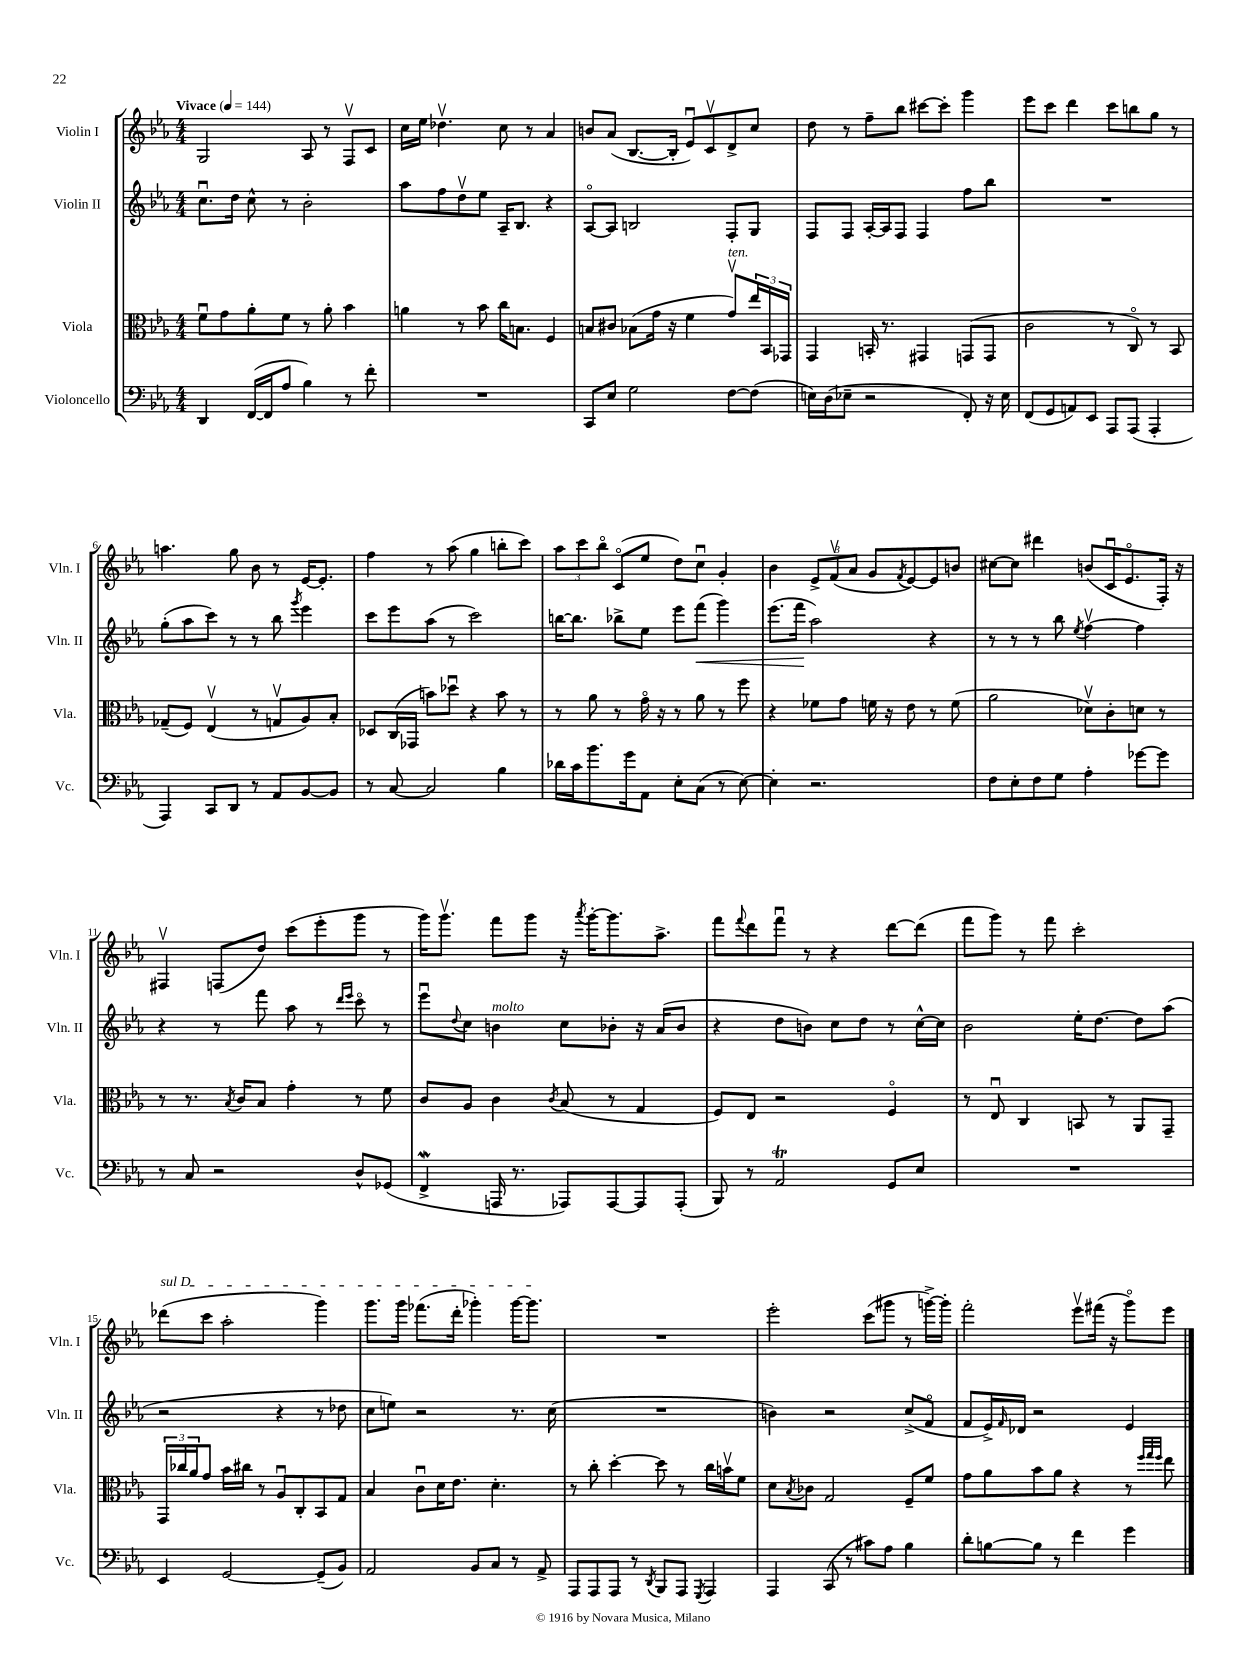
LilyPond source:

<<
\new StaffGroup <<
\new Staff = "s0" \with { instrumentName = "Violin I" shortInstrumentName = "Vln. I" } {
    \clef treble \key ees \major \numericTimeSignature \time 4/4 \tempo "Vivace" 4 = 144
    g2 aes8 r8 f8\upbow c'8 |
    c''16 ees''16 des''4.\upbow c''8 r8 aes'4 |
    b'8 aes'8( bes8.~ bes16-. ees'8\downbow) c'8\upbow d'8-> c''8 |
    d''8 r8 f''8-- bes''8 cis'''8~ cis'''8-. g'''4 |
    ees'''8 c'''8 d'''4 c'''8 b''8 g''8 r8 |
    a''4. g''8 bes'8 r8 ees'16~ ees'8.-. |
    f''4 r8 aes''8( g''4 b''8-. c'''8) |
    \tuplet 3/2 { aes''8 c'''8 bes''8\flageolet } c'8\flageolet( ees''8 d''8) c''8\downbow g'4-. |
    bes'4 \tuplet 3/2 { ees'8-> f'8\upbow( aes'8 } g'8 \acciaccatura { f'8 } ees'8~) ees'8 b'8 |
    cis''8~ cis''8 dis'''4 b'8( c'16\downbow ees'8.\flageolet f16-.) r16 |
    fis4\upbow f8( d''8) c'''8( ees'''8-. g'''8 r8 |
    g'''16) g'''8.\upbow f'''8 g'''8 r16 \acciaccatura { aes'''8 } g'''16~-. g'''8. aes''8.-> |
    f'''8 \appoggiatura { f'''8 } d'''8 f'''8\downbow r8 r4 d'''8~ d'''8( |
    f'''8 g'''8) r8 f'''8 c'''2-. |
    \once \override TextSpanner.bound-details.left.text = \markup { \italic "sul D" } des'''8\startTextSpan( c'''8 aes''2-. g'''4) |
    g'''8. g'''16 fes'''8.( d'''16-. ges'''4-.) ges'''16~ ges'''8.\stopTextSpan |
    R1 |
    ees'''2-. c'''8( gis'''8 r8 g'''16~->) g'''16-. |
    f'''2-. ees'''8\upbow fis'''16( r16 g'''8\flageolet) ees'''8 \bar "|." |
}
\new Staff = "s1" \with { instrumentName = "Violin II" shortInstrumentName = "Vln. II" } {
    \clef treble \key ees \major \numericTimeSignature \time 4/4
    c''8.\downbow d''16 c''8-^ r8 bes'2-. |
    aes''8 f''8 d''8\upbow ees''8 aes16-- bes8. r4 |
    aes8~\flageolet aes8 b2 f8-. g8 |
    f8 f8 aes16~-. aes16 f8 f4 f''8 bes''8 |
    R1 |
    g''8-.( aes''8 c'''8) r8 r8 bes''8 \acciaccatura { g'''8 } ees'''4 |
    c'''8 ees'''8 aes''8( r8 c'''2) |
    b''16~ b''8. bes''8-> ees''8 ees'''8 f'''8\<( g'''4) |
    ees'''8.( f'''16\! aes''2) r4 |
    r8 r8 r8 bes''8 \acciaccatura { ees''8 } f''4~\upbow f''4 |
    r4 r8 f'''8 aes''8 r8 \grace { d'''16 ees'''16 } c'''8\flageolet r8 |
    ees'''8\downbow \appoggiatura { d''8 } c''8 b'4^\markup { \italic "molto" } c''8 bes'8-. r16 aes'16( bes'8 |
    r4 d''8 b'8) c''8 d''8 r8 c''16~-^ c''16 |
    bes'2 ees''16-. d''8.~ d''8 aes''8( |
    r2 r4 r8 des''8 |
    c''8 e''8) r2 r8. c''16( |
    R1 |
    b'4) r2 c''8->( f'8\flageolet |
    f'8 ees'16->) \grace { f'16 } des'16 r2 ees'4 \bar "|." |
}
\new Staff = "s2" \with { instrumentName = "Viola" shortInstrumentName = "Vla." } {
    \clef alto \key ees \major \numericTimeSignature \time 4/4
    f'8\downbow g'8 aes'8-. f'8 r8 aes'8-. bes'4 |
    a'4 r8 bes'8 c''16 b8. f4 |
    b8 cis'8 bes8( g'16 r16 f'4 g'8\upbow^\markup { \italic "ten." }) \tuplet 3/2 { ees''16 bes,16 ges,16 } |
    g,4 b,16-. r8. gis,4 g,8( g,8 |
    c'2 r8 c8\flageolet) r8 bes,8 |
    ges8--( f8) ees4\upbow( r8 g8\upbow aes8) bes8-. |
    des8 c16( ges,16 b'8) des''8\downbow r4 b'8 r8 |
    r8 aes'8 r8 g'16\flageolet r16 r8 aes'8 r8 f''8 |
    r4 fes'8 g'8 f'16 r16 ees'8 r8 f'8( |
    aes'2 des'8\upbow) c'8-. d'8 r8 |
    r8 r8. \acciaccatura { bes8 } c'16 bes8 g'4-. r8 f'8 |
    c'8 aes8 c'4 \acciaccatura { c'8 } bes8( r8 g4 |
    f8) ees8 r2 f4\flageolet |
    r8 ees8\downbow c4 b,8 r8 aes,8 g,8-- |
    \tuplet 3/2 { g,16 ces''16 aes'16 } g'8 bes'16 cis''16 r8 aes8\downbow c8-. bes,8 g8 |
    bes4 c'8\downbow d'16 ees'8. d'4.-. |
    r8 c''8-. d''4~-. d''8 r8 c''16 b'16\upbow f'8 |
    d'8 \acciaccatura { bes8 } ces'8 g2 f8-- f'8 |
    g'8 aes'8 bes'8 aes'8 r4 r8 \grace { f''32 g''32 f''32 } ees''8 \bar "|." |
}
\new Staff = "s3" \with { instrumentName = "Violoncello" shortInstrumentName = "Vc." } {
    \clef bass \key ees \major \numericTimeSignature \time 4/4
    d,4 f,16~( f,16 aes8 bes4) r8 f'8-. |
    R1 |
    c,8 ees8 g2 f8~ f8( |
    e16) d16( ees8-- r2 f,8-.) r16 ees16 |
    f,8( g,8 a,8) ees,8 aes,,8 aes,,8( aes,,4-. |
    aes,,4) c,8 d,8 r8 aes,8 bes,8~ bes,8 |
    r8 c8~ c2 bes4 |
    des'16 c'16 bes'8. g'16 aes,8 ees8-. c8( r8 ees8~) |
    ees4-. r2. |
    f8 ees8-. f8 g8 aes4-. ges'8~ ges'8 |
    r8 c8 r2 d8-^ ges,8( |
    f,4->\mordent a,,16 r8. aes,,8) aes,,8~ aes,,8 aes,,8-.( |
    bes,,8) r8 aes,2\trill g,8 ees8 |
    R1 |
    ees,4 g,2~ g,8--( bes,8) |
    aes,2 bes,8 c8 r8 aes,8-> |
    aes,,8 aes,,8 aes,,8 r8 \acciaccatura { d,8 } bes,,8 aes,,8 \acciaccatura { g,,8 } aes,,4 |
    aes,,4 c,8( r8 cis'8) aes8 bes4 |
    d'8-. b8~ b8 r8 f'4 g'4 \bar "|." |
}
>>
>>
